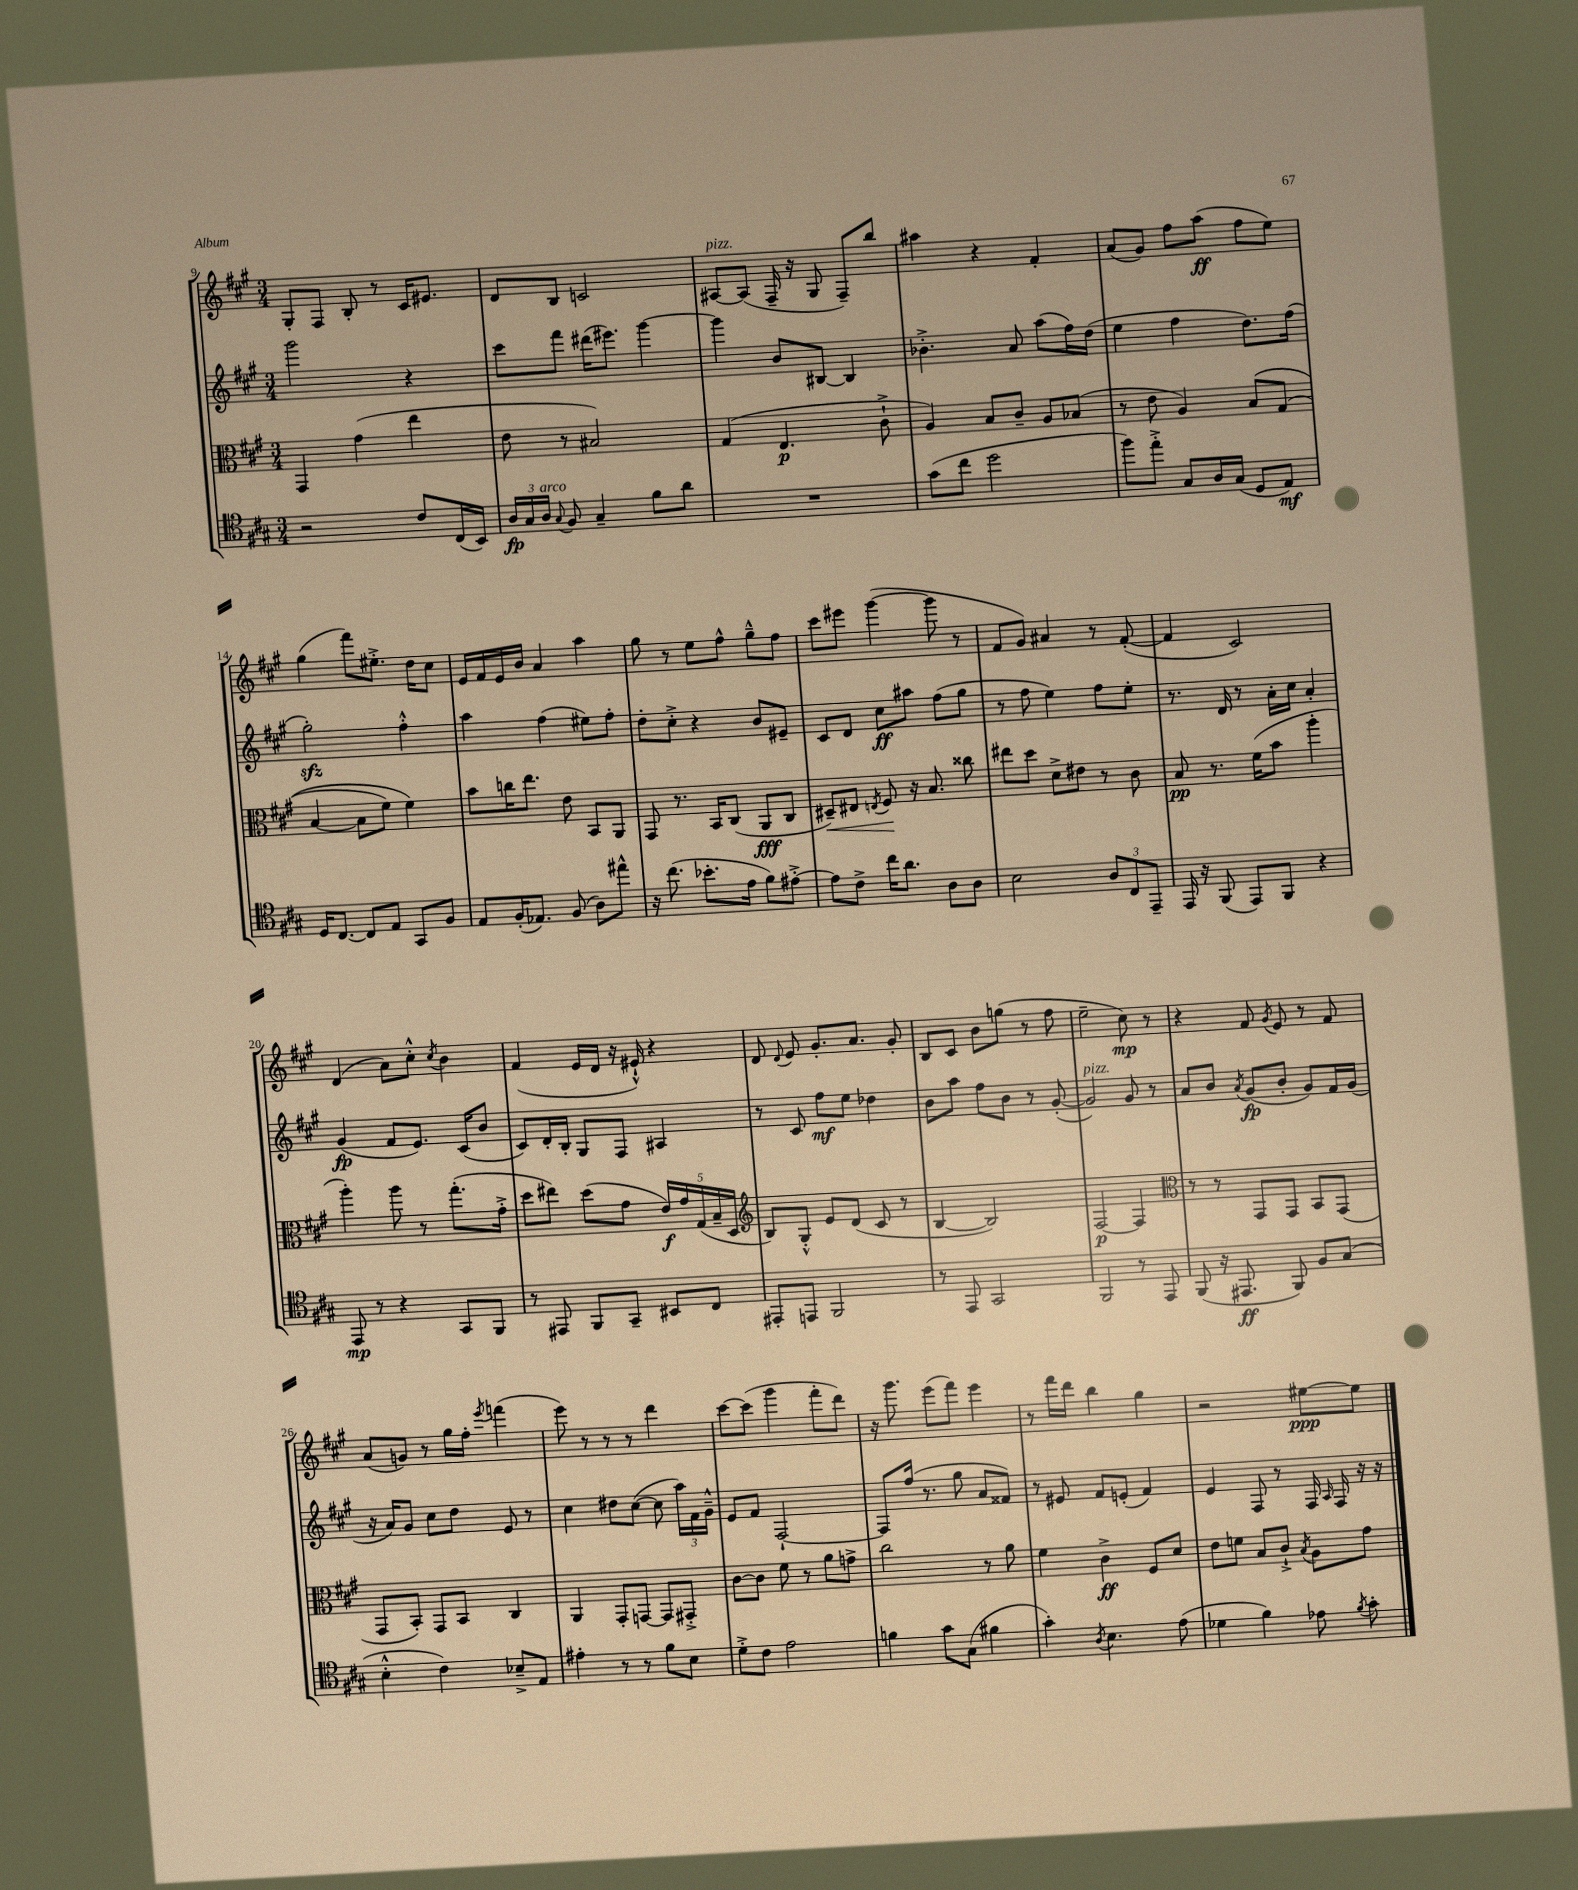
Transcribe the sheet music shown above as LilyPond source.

<<
\new StaffGroup <<
\new Staff = "s0" {
    \clef treble \key a \major \numericTimeSignature \time 3/4
    \autoBeamOff gis8[-. fis8] b8-. r8 cis'16[ eis'8.] |
    d'8[ b8] c'2 |
    ais8[~^\markup { \italic "pizz." } ais8]( fis16-- r16 gis8 fis8[--) b''8] |
    ais''4 r4 fis'4-. |
    a'8[( gis'8]) fis''8[ a''8]\ff( fis''8[ e''8]) |
    gis''4( fis'''8[) eis''8.]-.-> d''16[ cis''8] |
    e'16[ fis'16 e'16 b'16] a'4 a''4 |
    gis''8 r8 e''8[ fis''8]-^ gis''8[---^ fis''8] |
    cis'''8[ eis'''8] gis'''4~( gis'''8 r8 |
    fis'8[ gis'8]) ais'4 r8 fis'8~-.( |
    fis'4 cis'2) |
    d'4( a'8[) cis''8]-.-^ \acciaccatura { cis''8 } b'4 |
    fis'4( e'16[ d'16] r16 eis'16-!-^) r4 |
    d'8 \appoggiatura { d'8 } e'8 gis'8.[-. a'8.] gis'8-. |
    b8[ cis'8] b'8[ g''8]( r8 fis''8 |
    e''2-- cis''8\mp) r8 |
    r4 fis'8 \acciaccatura { gis'8 } e'8 r8 fis'8 |
    a'8[( g'8]) r8 gis''16[ fis''16]-. \acciaccatura { e'''8 } f'''4( |
    e'''8) r8 r8 r8 d'''4 |
    cis'''8[~ cis'''8]( gis'''4 fis'''8[-. d'''8]) |
    r16 gis'''8. e'''8[( fis'''8]) e'''4 |
    r8 fis'''16[ d'''16] b''4 gis''4 |
    r2 eis''8[~\ppp eis''8] \bar "|." |
}
\new Staff = "s1" {
    \clef treble \key a \major \numericTimeSignature \time 3/4
    \autoBeamOff gis'''2 r4 |
    cis'''8[ fis'''8] dis'''16[( eis'''8.]) gis'''4~ |
    gis'''4 b'8[ bis8]~ bis4 |
    bes'4.-.-> a'8 a''8[( fis''16) d''16]( |
    e''4 fis''4 d''8.[) fis''16]( |
    gis''2-.\sfz) fis''4-.-^ |
    a''4 fis''4( eis''8[) fis''8]-. |
    d''8[-. cis''8]-.-> r4 b'8[ eis'8]-- |
    cis'8[ d'8] cis''8[\ff ais''8] fis''8[( gis''8] |
    r8 fis''8 e''4) fis''8[ e''8]-. |
    r8. d'16 r8 a'16[-. cis''16] a'4-. |
    gis'4\fp( fis'8[ e'8.]) cis'16[( b'8] |
    cis'8[) d'16-. b16]-. gis8[ fis8] ais4 |
    r8 cis'8 fis''8[\mf e''8] des''4 |
    b'8[ a''8] fis''8[ b'8] r8 gis'8~-.( |
    gis'2^\markup { \italic "pizz." }) gis'8 r8 |
    a'8[ b'8] \acciaccatura { a'8 } gis'8[\fp( b'8]-. gis'8[) fis'16 gis'16]( |
    r16 a'16[) gis'8] cis''8[ d''8] e'8 r8 |
    cis''4 dis''8[ cis''8]~( cis''8 \tuplet 3/2 { a''16[) fis'16 gis'16]---^ } |
    e'8[ fis'8] fis2~-! |
    fis8[ fis''16]( r8. gis''8 a'8[ fisis'8]) |
    r8 eis'8 fis'8[ e'8]-.( fis'4) |
    e'4 fis8 r8 fis16 \grace { a16 } fis16 r16 r16 \bar "|." |
}
\new Staff = "s2" {
    \clef alto \key a \major \numericTimeSignature \time 3/4
    \autoBeamOff gis,4 gis'4( e''4 |
    e'8 r8 bis2) |
    gis4( e4.\p cis'8-!-> |
    a4) b8[ cis'8]-- a8[ bes8]( |
    r8 e'8 a4) b8[\( gis8]( |
    b4~ b8[ fis'8]) fis'4\) |
    b'8[ c''16 e''8.] e'8 b,8[ a,8] |
    gis,8 r8. b,16[ cis8]( a,8[\fff cis8] |
    dis8[--\<) eis8] \acciaccatura { e8 } fis8\! r16 b8. cisis''8 |
    eis''8[ d''8] d'8[-> eis'8] r8 cis'8 |
    b8\pp r8. fis'16[( b'8] a''4-. |
    a''4-.) a''8 r8 gis''8.[-.( gis'16]-.-> |
    d''8[ eis''8]) d''8[( gis'8] \tuplet 5/4 { e'16[\f) gis'16 gis16( b16-- d16] } |
    \clef treble b8[) gis8]-.-^ e'8[ d'8]( cis'8 r8 |
    b4~ b2) |
    fis2~\p fis4 |
    \clef alto r8 r8 gis,8[ gis,8] b,8[ gis,8]( |
    gis,8[ b,8]-.) gis,8[ b,8] cis4 |
    a,4 gis,8[-. g,8]~ g,8[ gis,8]-.-> |
    cis'8[~ cis'8] fis'8 r8 a'8[ g'8]-> |
    cis''2 r8 a'8 |
    fis'4 cis'4->\ff fis8[ d'8] |
    e'8[ f'8] b8[ cis'8]-!-> \acciaccatura { b8 } a8[ gis'8] \bar "|." |
}
\new Staff = "s3" {
    \clef tenor \key a \major \numericTimeSignature \time 3/4
    \autoBeamOff r2 cis'8[ cis16( b,16]) |
    \tuplet 3/2 { a16[\fp gis16 a16]^\markup { \italic "arco" } } \appoggiatura { gis8 } fis8 gis4-- fis'8[ a'8] |
    R2. |
    gis'8[( cis''8] d''2 |
    fis''8[) e''8]-.-> gis8[ a16 gis16]( d8[ e8]\mf) |
    d16[ cis8.]~ cis8[ e8] gis,8[ fis8] |
    e8[ fis16-.( ees8.]) fis8( a8[) eis''8]-^ |
    r16 cis''8.( bes'8.[-. e'16] fis'8[) eis'8]~-.-> |
    eis'8[ cis'8]-> cis''16[ a'8.] a8[ a8] |
    b2 \tuplet 3/2 { a8[ cis8 e,8]-- } |
    e,16 r16 fis,8( e,8[) fis,8] r4 |
    e,8\mp r8 r4 gis,8[ fis,8] |
    r8 eis,8 fis,8[ gis,8]-- bis,8[ cis8] |
    eis,8[-. e,8] fis,2 |
    r8 e,8 gis,2 |
    fis,2 r8 e,8 |
    fis,8( r16 eis,8.\ff fis,8) fis8[ gis8]( |
    b4-.-^ cis'4) bes8[---> e8] |
    eis'4-. r8 r8 fis'8[ b8] |
    d'8[-.-> cis'8] e'2 |
    f'4 gis'8[ gis8]( fis'4 |
    gis'4-.) \acciaccatura { a8 } b4. e'8( |
    des'4 fis'4) ees'8 \acciaccatura { fis'8 } gis'8-. \bar "|." |
}
>>
>>
\layout { \context { \Score currentBarNumber = #9 } }
